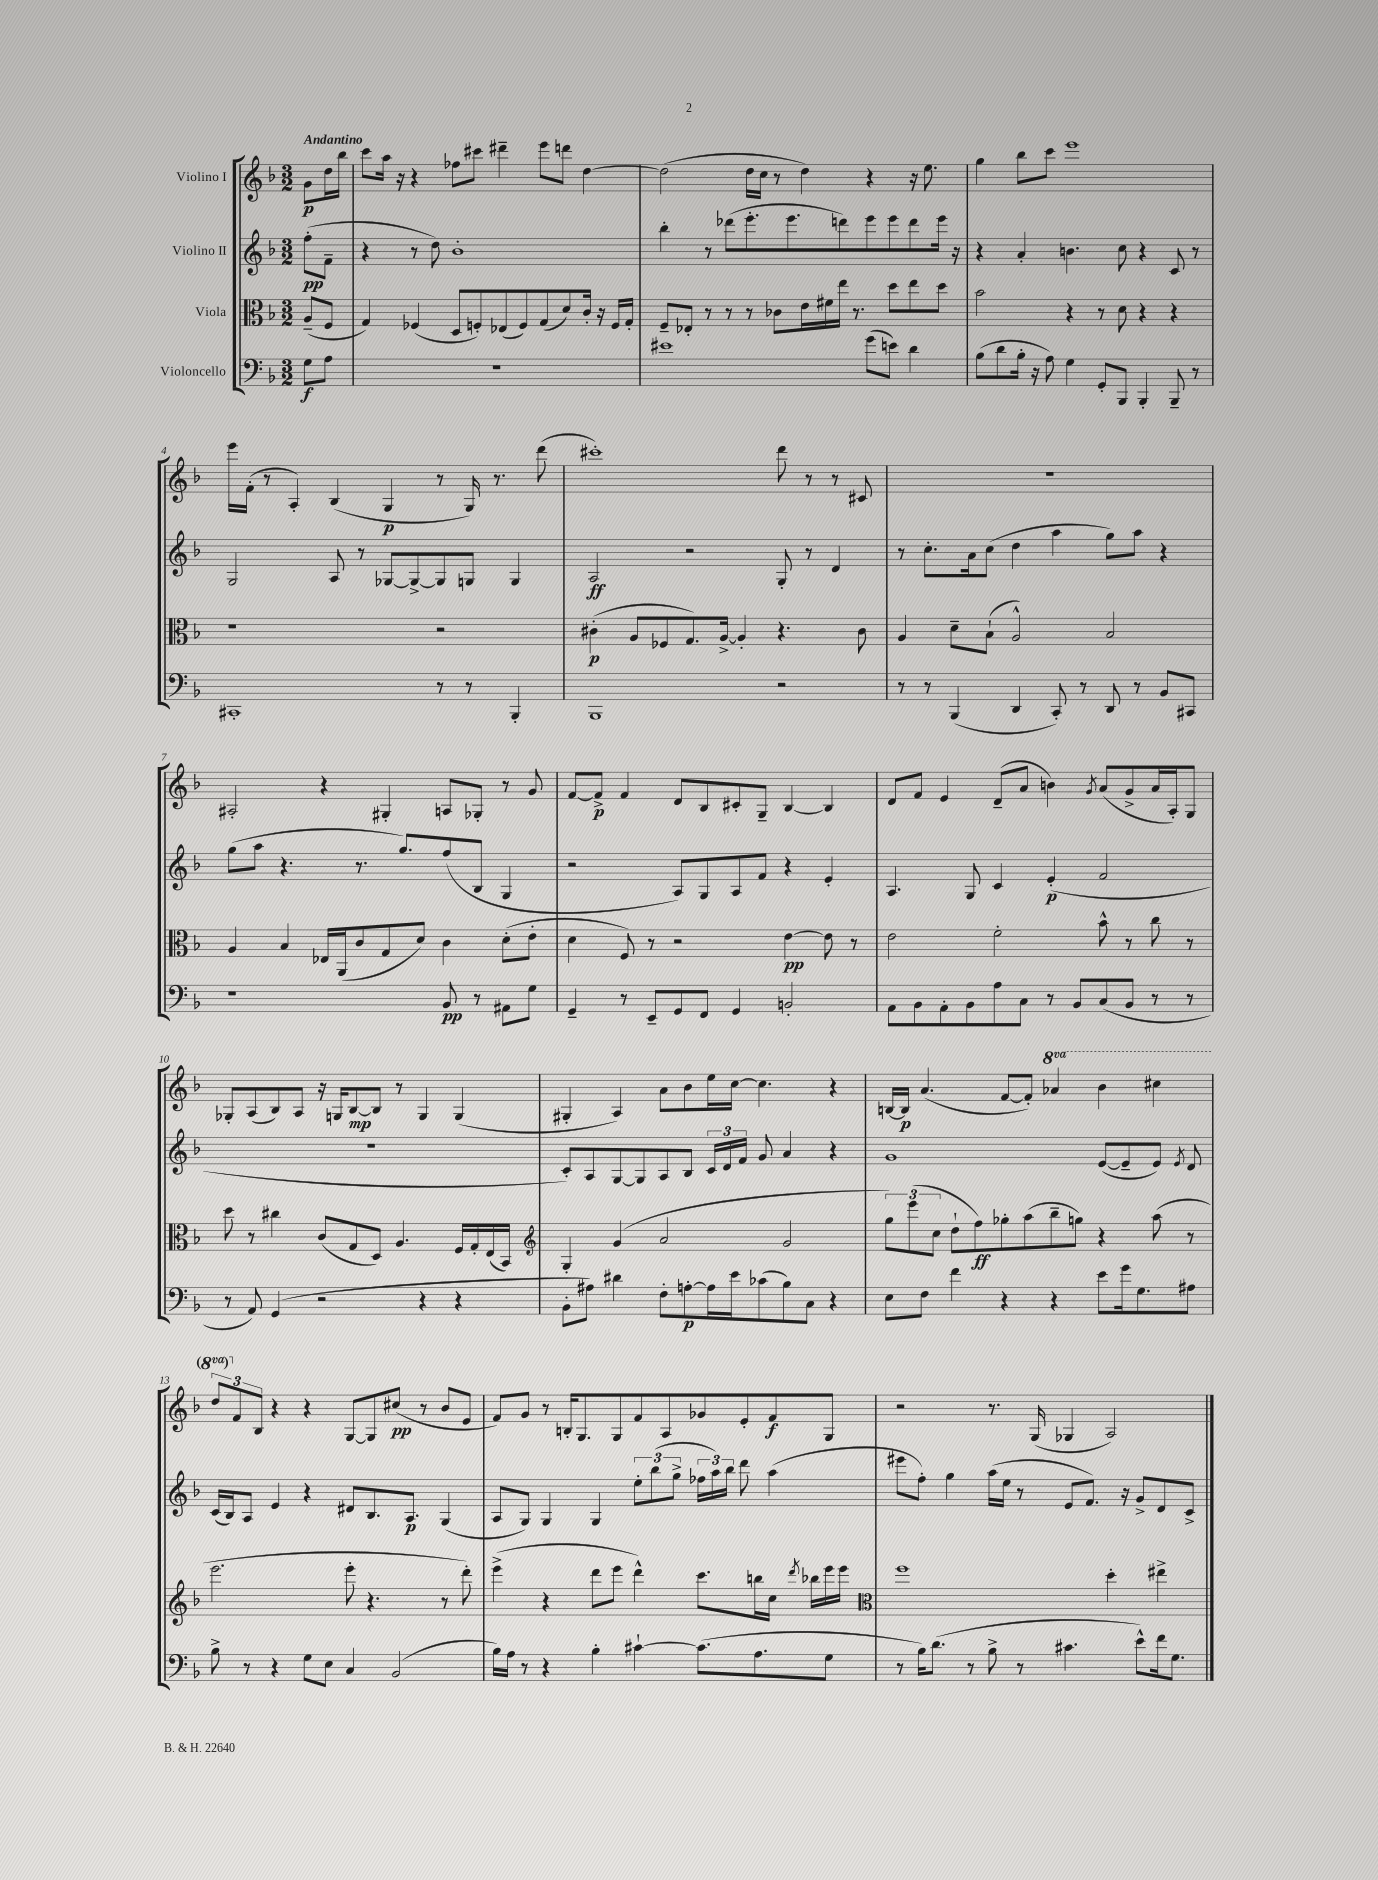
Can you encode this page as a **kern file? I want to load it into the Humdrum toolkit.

**kern	**kern	**kern	**kern
*staff4	*staff3	*staff2	*staff1
*clefF4	*clefC3	*clefG2	*clefG2
*k[b-]	*k[b-]	*k[b-]	*k[b-]
*M3/2	*M3/2	*M3/2	*M3/2
8G	(8A~	(8ff'	8g
8A	8F	8f~	16dd
.	.	.	16bb-
=	=	=	=
1.r	4G)	4r	8ccc
.	.	.	16aa
.	.	.	16r
.	(4F-	8r	4r
.	.	8dd)	.
.	8D	1b-'	8ff-
.	8F')	.	8ccc#
.	(8E-	.	4ddd#~
.	8F)	.	.
.	(8G	.	8eee
.	8d)	.	8ddd
.	16c'	.	[4dd
.	16r	.	.
.	16F	.	.
.	16G'	.	.
=	=	=	=
1e#	8F~	4bb-'	(2dd]
.	8E-'	.	.
.	8r	8r	.
.	8r	(8ddd-	.
.	8r	8.eee'	16dd
.	.	.	16cc
.	8c-	.	8r
.	.	8.eee	.
.	16e	.	4dd)
.	16f#	.	.
.	16ee	8ddd)	.
.	8.r	.	.
(8g	.	8eee	4r
8e)	8dd	8eee	.
4d	8ee	8ddd	16r
.	.	.	8.ee
.	8dd	16eee	.
.	.	16r	.
=	=	=	=
(8B-	2b-	4r	4gg
8d	.	.	.
16B-'	.	4a'	8bb-
16r	.	.	.
8A)	.	.	8ccc
4G	4r	4.b	1eee
8GG'	8r	.	.
8BBB-	8d	8cc	.
4BBB-'	4r	4r	.
8BBB-~	4r	8c	.
8r	.	8r	.
=	=	=	=
1CC#'	1r	2G	16eee
.	.	.	(16f'
.	.	.	8r
.	.	.	4A')
.	.	8A	(4B-
.	.	8r	.
.	.	[8G-	4G
.	.	8G-^_	.
8r	2r	8G-]	8r
8r	.	8G	16G)
.	.	.	8.r
4BBB-'	.	4G	.
.	.	.	(8ddd
=	=	=	=
1BBB-	(4c#'	2A	1ccc#')
.	8A	.	.
.	8F-	.	.
.	8.G)	2r	.
.	[16A^	.	.
.	4A']	.	.
2r	4.r	8G'	8ddd
.	.	8r	8r
.	.	4d	8r
.	8c#	.	8c#
=	=	=	=
8r	4A	8r	1.r
8r	.	8.cc'	.
(4BBB-	8d~	.	.
.	.	16a	.
.	(8B-`	(8cc	.
4DD	2A^^)	4dd	.
8CC')	.	4aa	.
8r	.	.	.
8DD	2B-	8gg)	.
8r	.	8aa	.
8BB-	.	4r	.
8CC#	.	.	.
=	=	=	=
1r	4A	(8gg	2A#'
.	.	8aa	.
.	4B-	4.r	.
.	16E-	.	4r
.	(16AA	.	.
.	8c	8.r	.
.	8G	.	4G#'
.	.	8.gg)	.
.	8d)	.	.
8BB-	4c	(8ff	8A
8r	.	8B-	8G-'
8AA#	(8d'	4G	8r
8G	8e'	.	8g
=	=	=	=
4GG~	4d	2r	[8f
.	.	.	8f^]
8r	8F)	.	4f
8EE~	8r	.	.
8GG	2r	8A)	8d
8FF	.	8G	8B-
4GG	.	8A	8c#'
.	.	8f	8G~
2BB'	[4e	4r	[4B-
.	8e]	4e'	4B-]
.	8r	.	.
=	=	=	=
8AA	2e	4.A	8d
8BB-	.	.	8f
8AA'	.	.	4e
8BB-	.	8G	.
8A	2f'	4c	(8d~
8C	.	.	8a
8r	.	(4e'	4b)
8BB-	.	.	.
.	.	.	8qg
(8C	8b-^^	2f	(8a
8BB-	8r	.	8g^
8r	8cc	.	16a
.	.	.	16A')
8r	8r	.	8G
=	=	=	=
8r	8dd	1.r	8G-'
8AA)	8r	.	(8A
(4GG	4cc#	.	8B-)
.	.	.	8A
2r	(8c	.	16r
.	.	.	16G
.	8G	.	[8B-
.	8D)	.	8B-]
.	4.A	.	8r
4r	.	.	4G
4r	16F	.	(4G
.	16G'	.	.
.	(16E	.	.
.	16BB-)	.	.
=	=	=	=
*	*clefG2	*	*
8BB-'	4G'	8c')	4G#'
8A#)	.	8A	.
4d#	(4g	[8G	4A)
.	.	8G]	.
8F'	2a	8A	8a
[8A'	.	8B-	8b-
16A]	.	24c	16ee
.	.	24d	.
16e	.	.	[16cc
.	.	24f	.
(8c-	.	8g	4.cc]
8B-)	2g	4a	.
8C	.	.	.
4r	.	4r	4r
=	=	=	=
8E	12gg)	1g	[16B
.	.	.	16B]
.	(12eee	.	.
8F	.	.	(4.a
.	12cc	.	.
4f	8dd`	.	.
.	8ff)	.	.
4r	8gg-'	.	[8f
.	(8aa	.	8f'])
4r	8bb-~	.	4aa-
.	8gg)	.	.
8e	4r	([8e	4bb-
16g	.	8e~]	.
8.G	.	.	.
.	(8aa	8e)	4ccc#
.	.	8qe	.
8A#	8r	8d	.
=	=	=	=
8B-^	2.eee	(16c	12ddd
.	.	16B-)	.
.	.	.	12f
8r	.	8A	.
.	.	.	12B-
4r	.	4e	4r
8G	.	4r	4r
8E	.	.	.
4C	8eee'	8d#	[8G
.	4.r	8.B-	8G]
(2BB-	.	.	(8cc#
.	.	8.A	.
.	.	.	8r
.	8r	(4G	8b-
.	8ddd')	.	8e
=	=	=	=
16B-)	(4eee^	8A	8f)
16A	.	.	.
8r	.	8G)	8g
4r	4r	4G	8r
.	.	.	16B'
.	.	.	8.G
4B-'	8ddd	4G	.
.	8eee	.	8G
[4c#`	4ddd^^)	12ee'	8f
.	.	(12bb-	.
.	.	.	8A
.	.	12gg^	.
(8.c#]	8.ccc	24ff-	8g-
.	.	24aa)	.
.	.	24bb-	.
.	.	8ddd	8e'
8.A	16bb	.	.
.	16cc	(4aa	8f
.	8qddd	.	.
.	16bb-	.	.
8G	16eee	.	8G
.	16eee	.	.
=	=	=	=
*	*clefC3	*	*
8r	1ff	8eee#	2r
16B-)	.	8ff')	.
(8.d	.	.	.
.	.	4gg	.
8r	.	.	.
8B-^	.	(16aa	8.r
.	.	16ee	.
8r	.	8r	.
.	.	.	(16G
4.c#	.	8e	4G-
.	.	8.f)	.
.	4dd'	.	2A)
.	.	16r	.
8e^^)	.	8g^	.
16f	4ee#^	8d	.
8.G	.	.	.
.	.	8c^	.
==	==	==	==
*-	*-	*-	*-
